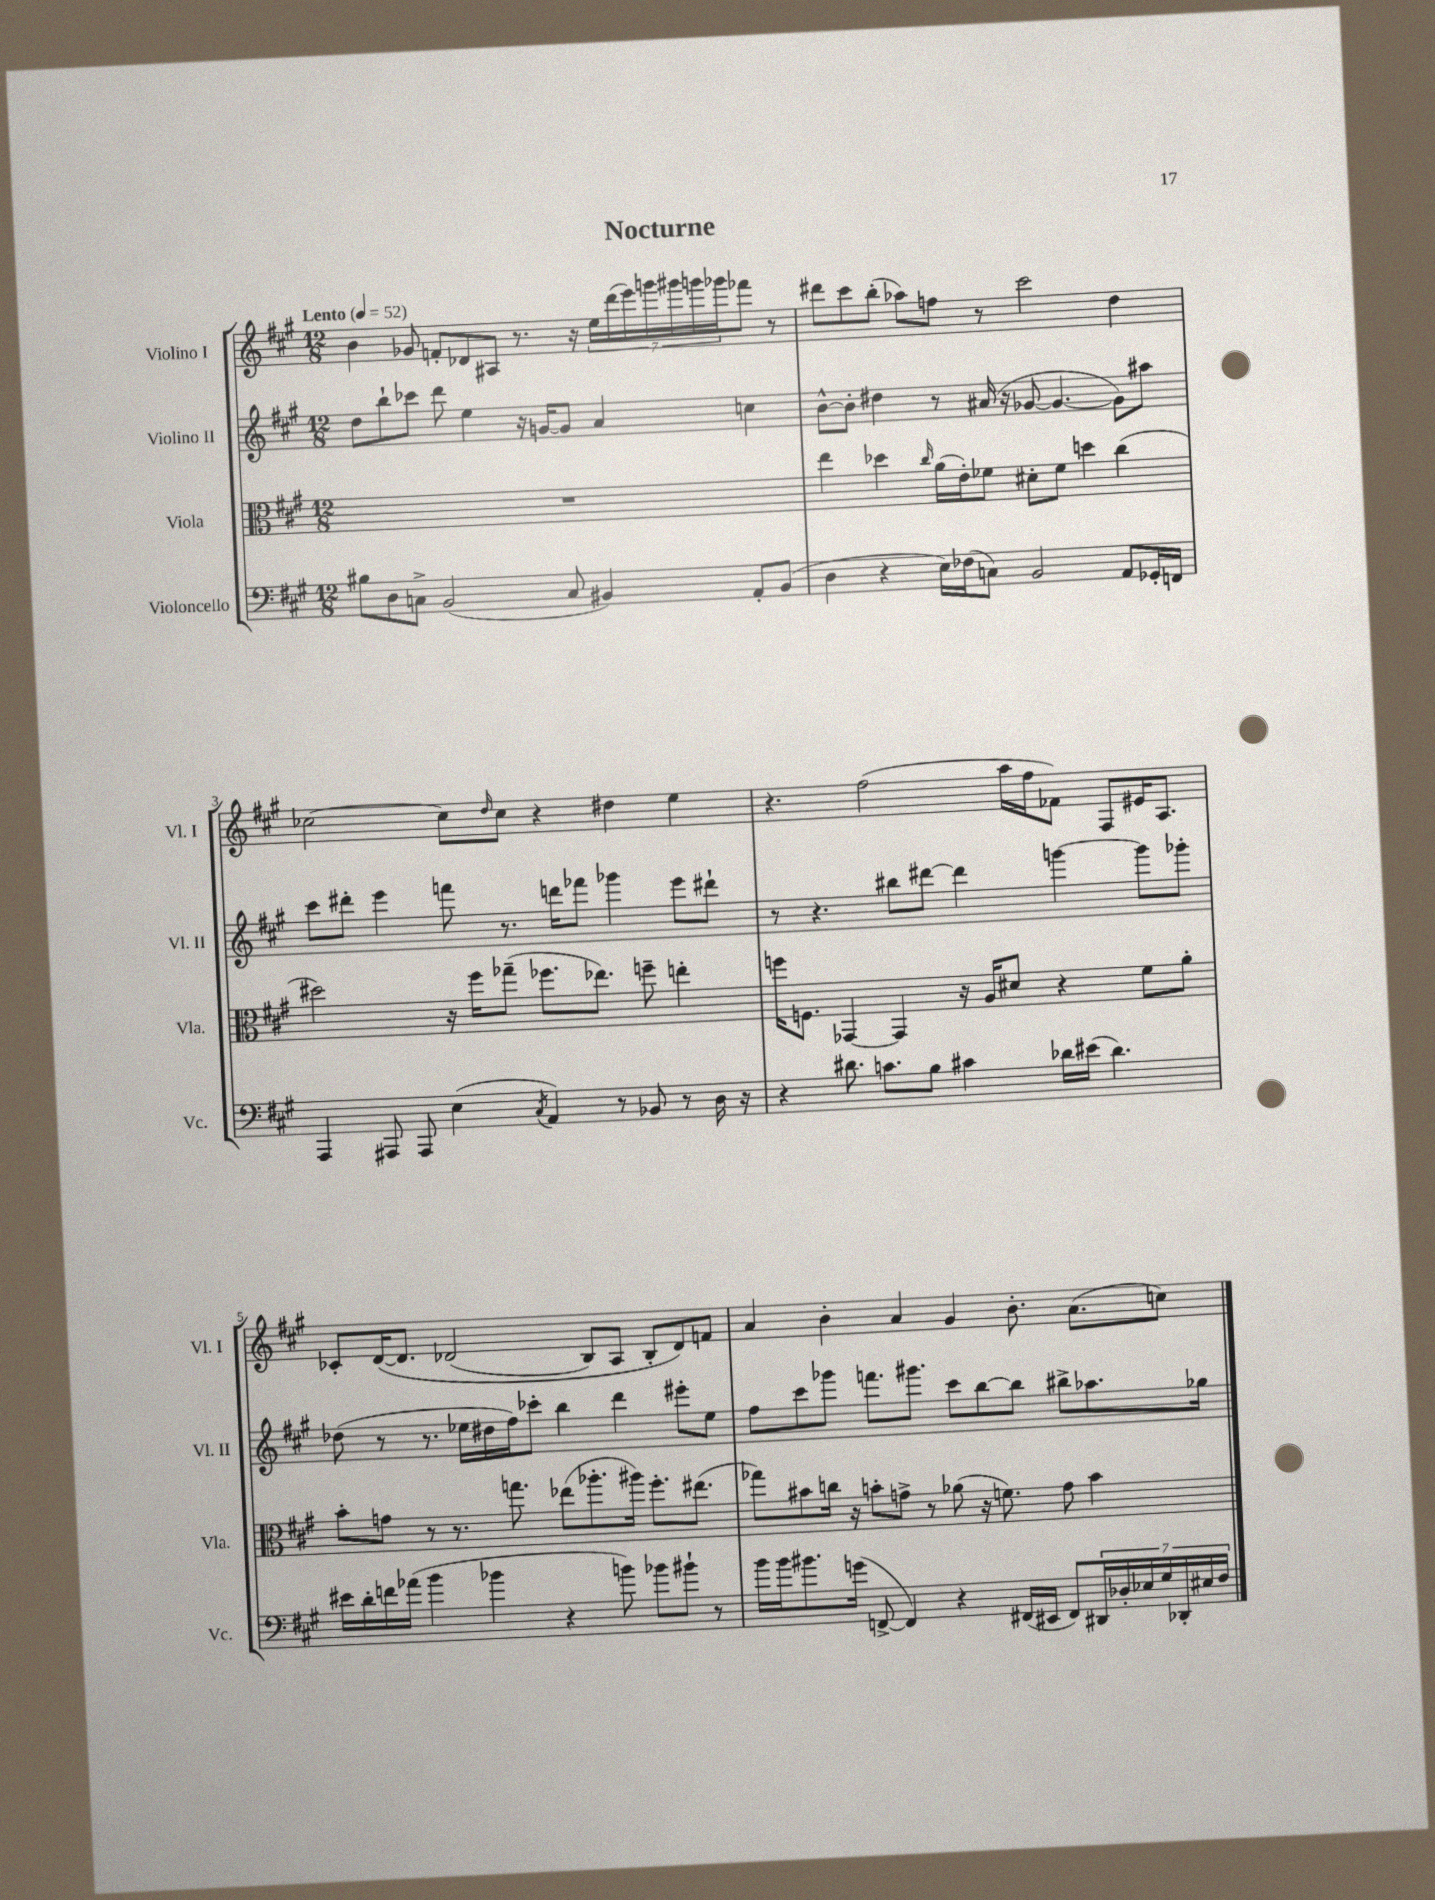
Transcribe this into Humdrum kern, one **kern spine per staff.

**kern	**kern	**kern	**kern
*part4	*part3	*part2	*part1
*staff4	*staff3	*staff2	*staff1
*I"Violoncello	*I"Viola	*I"Violino II	*I"Violino I
*I'Vc.	*I'Vla.	*I'Vl. II	*I'Vl. I
*clefF4	*clefC3	*clefG2	*clefG2
*k[f#c#g#]	*k[f#c#g#]	*k[f#c#g#]	*k[f#c#g#]
*M12/8	*M12/8	*M12/8	*M12/8
*MM52	*MM52	*MM52	*MM52
=1	=1	=1	=1
!	!	!	!LO:TX:a:B:t=Lento
8B#X\L	1.r	8dd\L	4b\
8D\	.	8bb`\	.
8Cn^\J	.	8ccc-X\J	8g-X/
(2BB/	.	8ddd\	8fn'/L
.	.	4ee\	8d-X/
.	.	.	8A#X/J
.	.	16r	8.r
.	.	[16gn/KL	.
8C/	.	8g/J]	.
.	.	.	16r
4BB#X/)	.	4a/	28ee\LL
.	.	.	(28ddd\
.	.	.	28eee\)
.	.	.	28gggn\
.	.	.	28ggg#X\
.	.	.	28gggn\
.	.	.	28ggg-X\J
8AA'/L	.	4ccn\	8fff-X\J
(8BB#/J	.	.	8r
=2	=2	=2	=2
4D\	4ee\	[8b^^\L	8ddd#X\L
.	.	8b'\J]	8ccc#\
4r	4dd-X\	4dd#X\	(8bb'\J
.	.	.	8aa-X\L)
.	16qqcc#/	.	.
16E\LL)	(16a\LL	8r	8ffn\J
(16F-X\J	16e'\J)	.	.
8Cn\J)	8f-X\J	(16a#X/	8r
.	.	16r	.
2BB/	8d#X'\L	[8g-X/	2ccc#\
.	8f-\J	4.g-/_	.
.	4ddn\	.	.
8AA/L	(4cc#\	8g-\L])	4dd\
16GG-X'/L	.	8aa#X\J	.
16FFn/JJ	.	.	.
!!LO:LB:g=z
=3	=3	=3	=3
4AAA/	2dd#X\)	8ccc#\L	[2cc-X\
.	.	8ddd#X'\J	.
8AAA#X/	.	4eee\	.
8AAA#/	.	.	.
(4E\	16r	8fffn\	8cc-\L]
.	16ff#\KL	.	.
.	.	.	16qqdd/
.	(8gg-X~\J	8.r	8cc-\J
8qC#/	.	.	.
4AA/)	8.ff-X\L	.	4r
.	.	16dddn\KL	.
.	.	8fff-X\J	.
.	8.ee-X\J)	.	.
8r	.	4ggg-X\	4dd#X\
8BB-X/	8ffn~\	.	.
8r	4een'\	8eee\L	4ee\
16D\	.	8ddd#X`\J	.
16r	.	.	.
=4	=4	=4	=4
4r	16ffn\KL	8r	4.r
.	8.Fn\J	.	.
.	.	4.r	.
8.d#X\	[4GG-X/	.	.
.	.	.	(2ff#\
8.cn\L	.	.	.
.	4GG-/]	8bb#X\L	.
8B\J	.	[8ddd#X\J	.
4c#X\	16r	4ddd#\]	.
.	16A/KL	.	.
.	8d#X/J	.	16aa\LL
.	.	.	16ff#\J
16d-X\LL	4r	[4gggn\	8f-X\J)
(16e#X\JJ	.	.	.
4.d-\)	.	.	8F#/L
.	8f#\L	8ggg\L]	16e#X/K
.	.	.	8.A/J
.	8a'\J	8ggg-X'\J	.
!!LO:LB:g=z
=5	=5	=5	=5
16e#X\LL	8b'\L	(8dd-X\	8c-X'/L
16d'\	.	.	.
16fn\	8gn\J	8r	([16d/K
(16a-X\JJ	.	.	8.d/J]
4b\	8r	8.r	.
.	8.r	.	(2d-X/
.	.	16ee-X\LL	.
4b-X\	.	16dd#X\	.
.	8.ggn\	16ff#\J)	.
.	.	8ccc-X'\J	.
4r	(8ee-X\L	4bb\	.
.	8.aa-X'\	.	8B/L)
8bn\)	.	4ddd\	8A/J
.	16aa#X\Jk)	.	.
8b-X\L	8.ff#'\L	.	8B'/L
8b#X`\J	.	8eee#X'\L	8d-/)
.	(8.ee#X\J	.	.
8r	.	8ee-\J	8fn/J
=6	=6	=6	=6
16b\LL	8gg-X\L)	8ff#\L	4a/
16b\J	.	.	.
8.b#X\	8b#X\	8ccc#\	.
.	16ccn\Jk	8ggg-X\J	4b'\
(16gn\Jk	16r	.	.
[8FFn^/	8bn'\L	8.fffn\L	.
4FF/])	8gn^\J	.	4a/
.	.	8.ggg#X\J	.
.	8r	.	.
4r	(8a-X\	8ccc#\L	4g#/
.	16r	[8bb\	.
.	8.fn\)	.	.
(16FF#X/LL	.	8bb\J]	8.b'\
16EE#X/JJ	.	.	.
8FF#/L)	8g\	8bb#X^\L	.
.	.	.	(8.a\L
28DD#X/L	4b\	8.aa-X\	.
28D-X'/	.	.	.
28E-X/	.	.	.
28G#/	.	.	.
.	.	.	8ccn\J)
28DD-X'/	.	.	.
28E#X/	.	.	.
.	.	16gg-X\Jk	.
28F#/JJ	.	.	.
==	==	==	==
*-	*-	*-	*-
